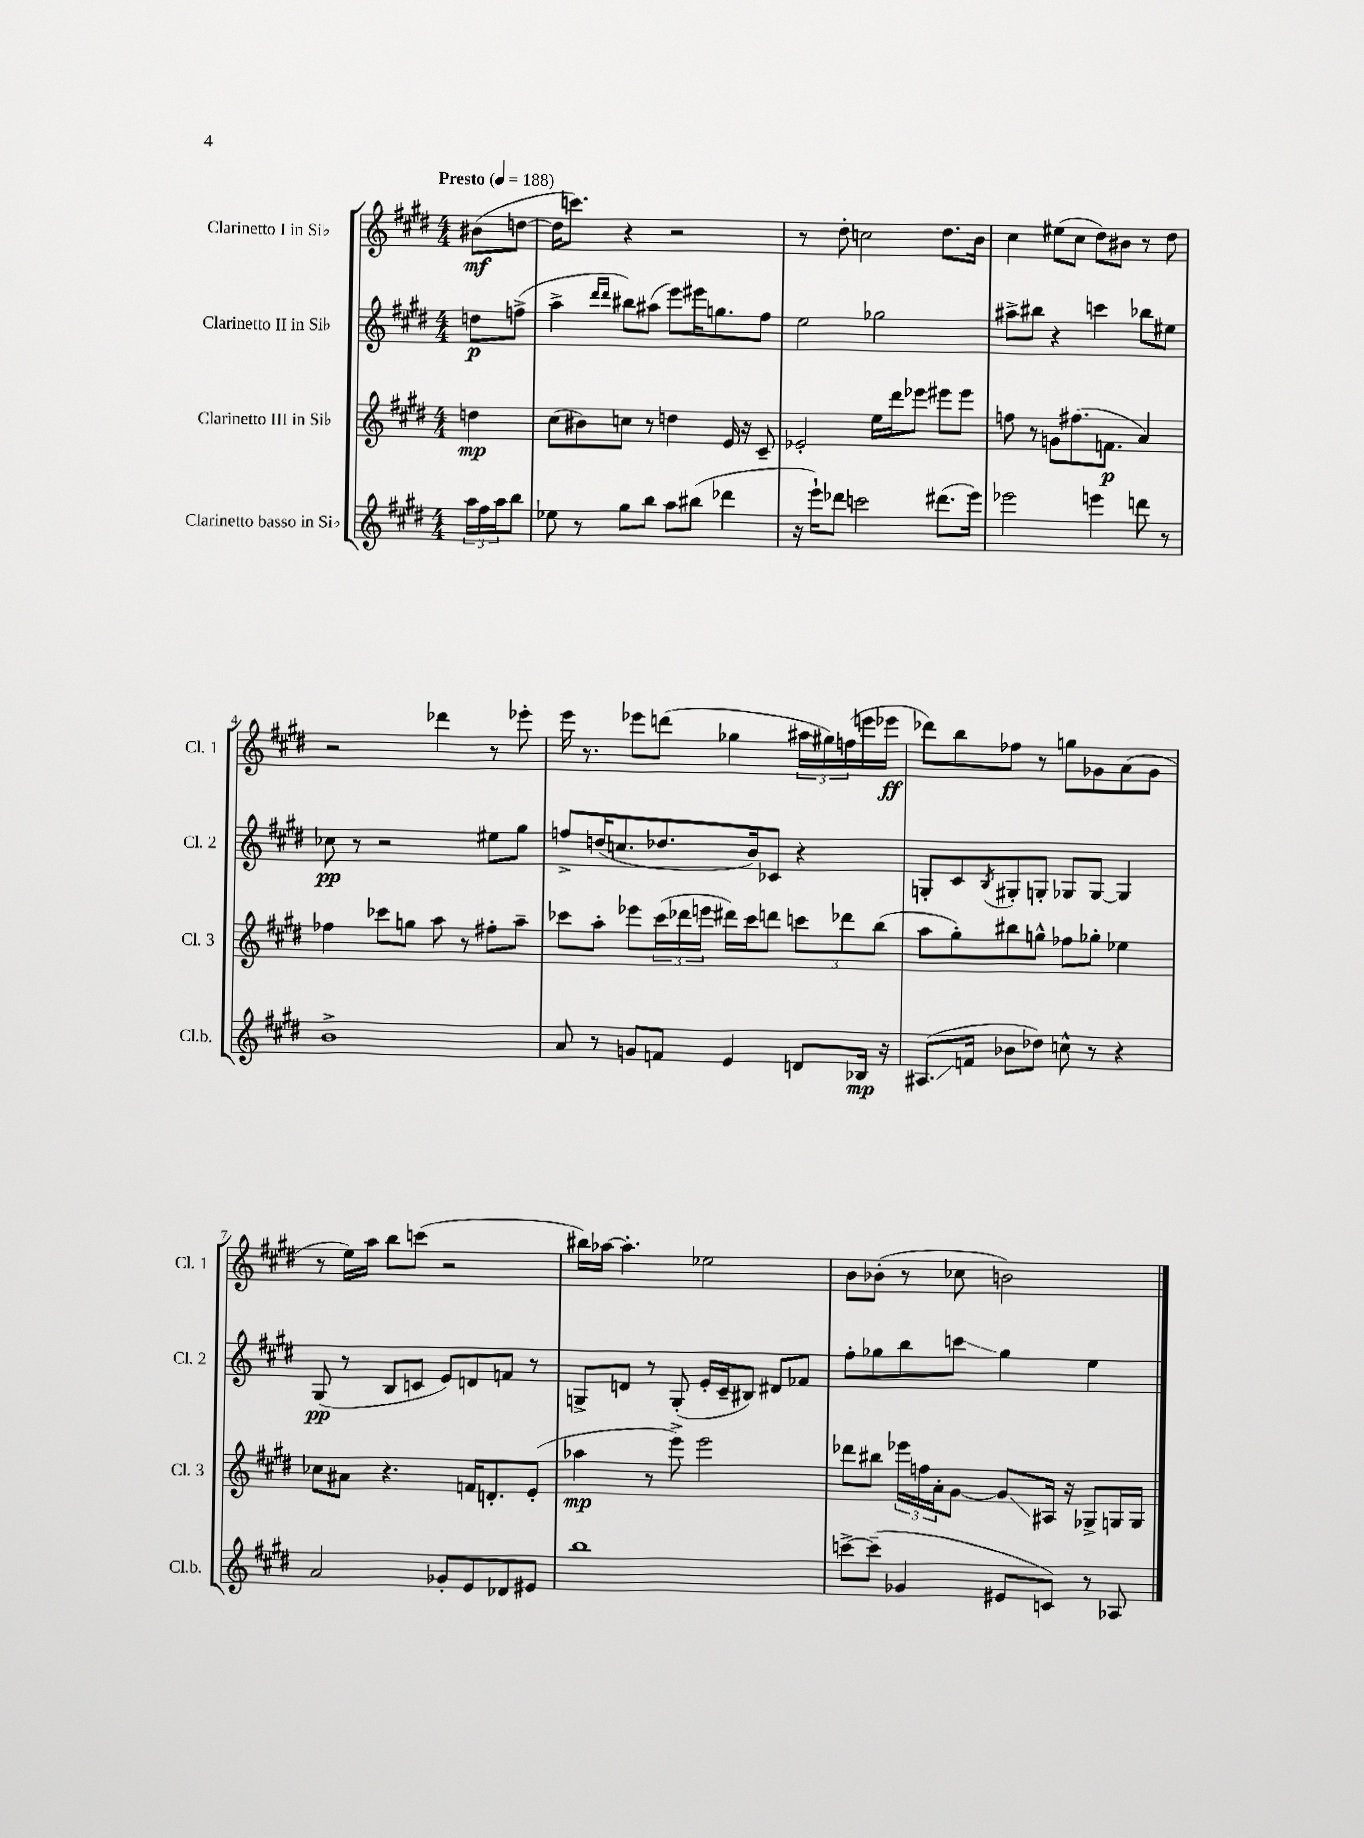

**kern	**kern	**kern	**kern
*staff4	*staff3	*staff2	*staff1
*clefG2	*clefG2	*clefG2	*clefG2
*k[f#c#g#d#]	*k[f#c#g#d#]	*k[f#c#g#d#]	*k[f#c#g#d#]
*M4/4	*M4/4	*M4/4	*M4/4
*MM188	*MM188	*MM188	*MM188
24aa	4dd	8dd	(8b#
24ff#	.	.	.
24aa	.	.	.
8bb	.	(8ff^	[8dd
=	=	=	=
8ee-	(8cc#	4aa^	16dd]
.	.	.	8.ccc)
8r	8b#)	.	.
.	.	16qqddd#	.
.	.	16qqddd#	.
8gg#	8cc	8bb#)	4r
8bb	8r	(8aa#	.
8aa	4dd	8eee)	2r
(8bb#	.	16eee#	.
.	.	8.gg	.
4ddd-	16e	.	.
.	16r	.	.
.	8c#~	8ff#	.
=	=	=	=
16r	2e-'	2ee	8r
16eee`)	.	.	.
8ddd-	.	.	8dd#'
2ccc	.	.	2cc
.	16ee	2gg-	.
.	16ddd#	.	.
.	8eee-	.	.
(8.ddd#	8eee#	.	8.dd#
.	8eee#	.	.
16eee)	.	.	16b
=	=	=	=
2eee-	8ff	8aa#^	4cc#
.	8r	8bb#	.
.	8g	4r	(8ee#
.	(8.ff#	.	8cc#
4eee	.	4ccc	8dd#)
.	8.f	.	.
.	.	.	8b#
8ddd	4a)	8bb-	8r
8r	.	8ee#	8dd#
=	=	=	=
1b^	4ff-	8cc-	2r
.	.	8r	.
.	8ccc-	2r	.
.	8gg	.	.
.	8aa	.	4ddd-
.	8r	.	.
.	8ff#'	8ee#	8r
.	8aa~	8gg#	8eee-'
=	=	=	=
8a	8ccc-	8ff^	16eee
.	.	.	8.r
8r	8aa'	(16dd	.
.	.	8.cc	.
8g	8eee-	.	8eee-
8f	(24ccc-	8.dd-	(8ddd
.	24ddd-	.	.
.	24eee	.	.
4e	16ddd#)	.	4gg-
.	16ccc-	16b)	.
.	8ddd	8c-	.
8d	12ccc	4r	24aa#
.	.	.	24gg#)
.	12ddd-	.	(24ff
16B-	.	.	16eee
.	(12bb	.	.
16r	.	.	16eee-
=	=	=	=
(8.A#	8aa	8G'	8ddd-)
.	8gg#')	8c#	8bb
16f	.	.	.
.	.	8qB	.
8b-	8bb#	8G#'	8ff-
8dd-)	8gg^^	8G'	8r
8cc^^	8ff-	8G-	8gg
8r	8gg-'	[8G-	8g-
4r	4ee-	4G-]	(8a
.	.	.	8g-
=	=	=	=
2a	8cc-	(8G#	8r
.	8a#	8r	16ee)
.	.	.	16aa
.	4.r	8B	8bb
.	.	8c	(8ccc
8g-'	.	8e)	2r
8e	16f	8d	.
.	8.d'	.	.
8d-	.	8f	.
8e#	(8e'	8r	.
=	=	=	=
1bb	4aa-	8G^	16bb#)
.	.	.	[16aa-
.	.	8d	4.aa-']
.	8r	8r	.
.	8eee^)	(8G'	.
.	2eee	16e'	2ee-
.	.	16c#~	.
.	.	8B#)	.
.	.	8d#	.
.	.	8f-	.
=	=	=	=
[8ccc^	8ddd-	8ff#'	8b
(8ccc~]	8bb#	8gg-	(8b-'
4g-	24eee-	8bb	8r
.	24ff	.	.
.	24a'	.	.
.	[8g#	8ccc	8cc-
8e#	8g#]	4gg-	2b)
8c)	16A#	.	.
.	16r	.	.
8r	8G-^	4ee	.
8A-	16G	.	.
.	16G	.	.
==	==	==	==
*-	*-	*-	*-
